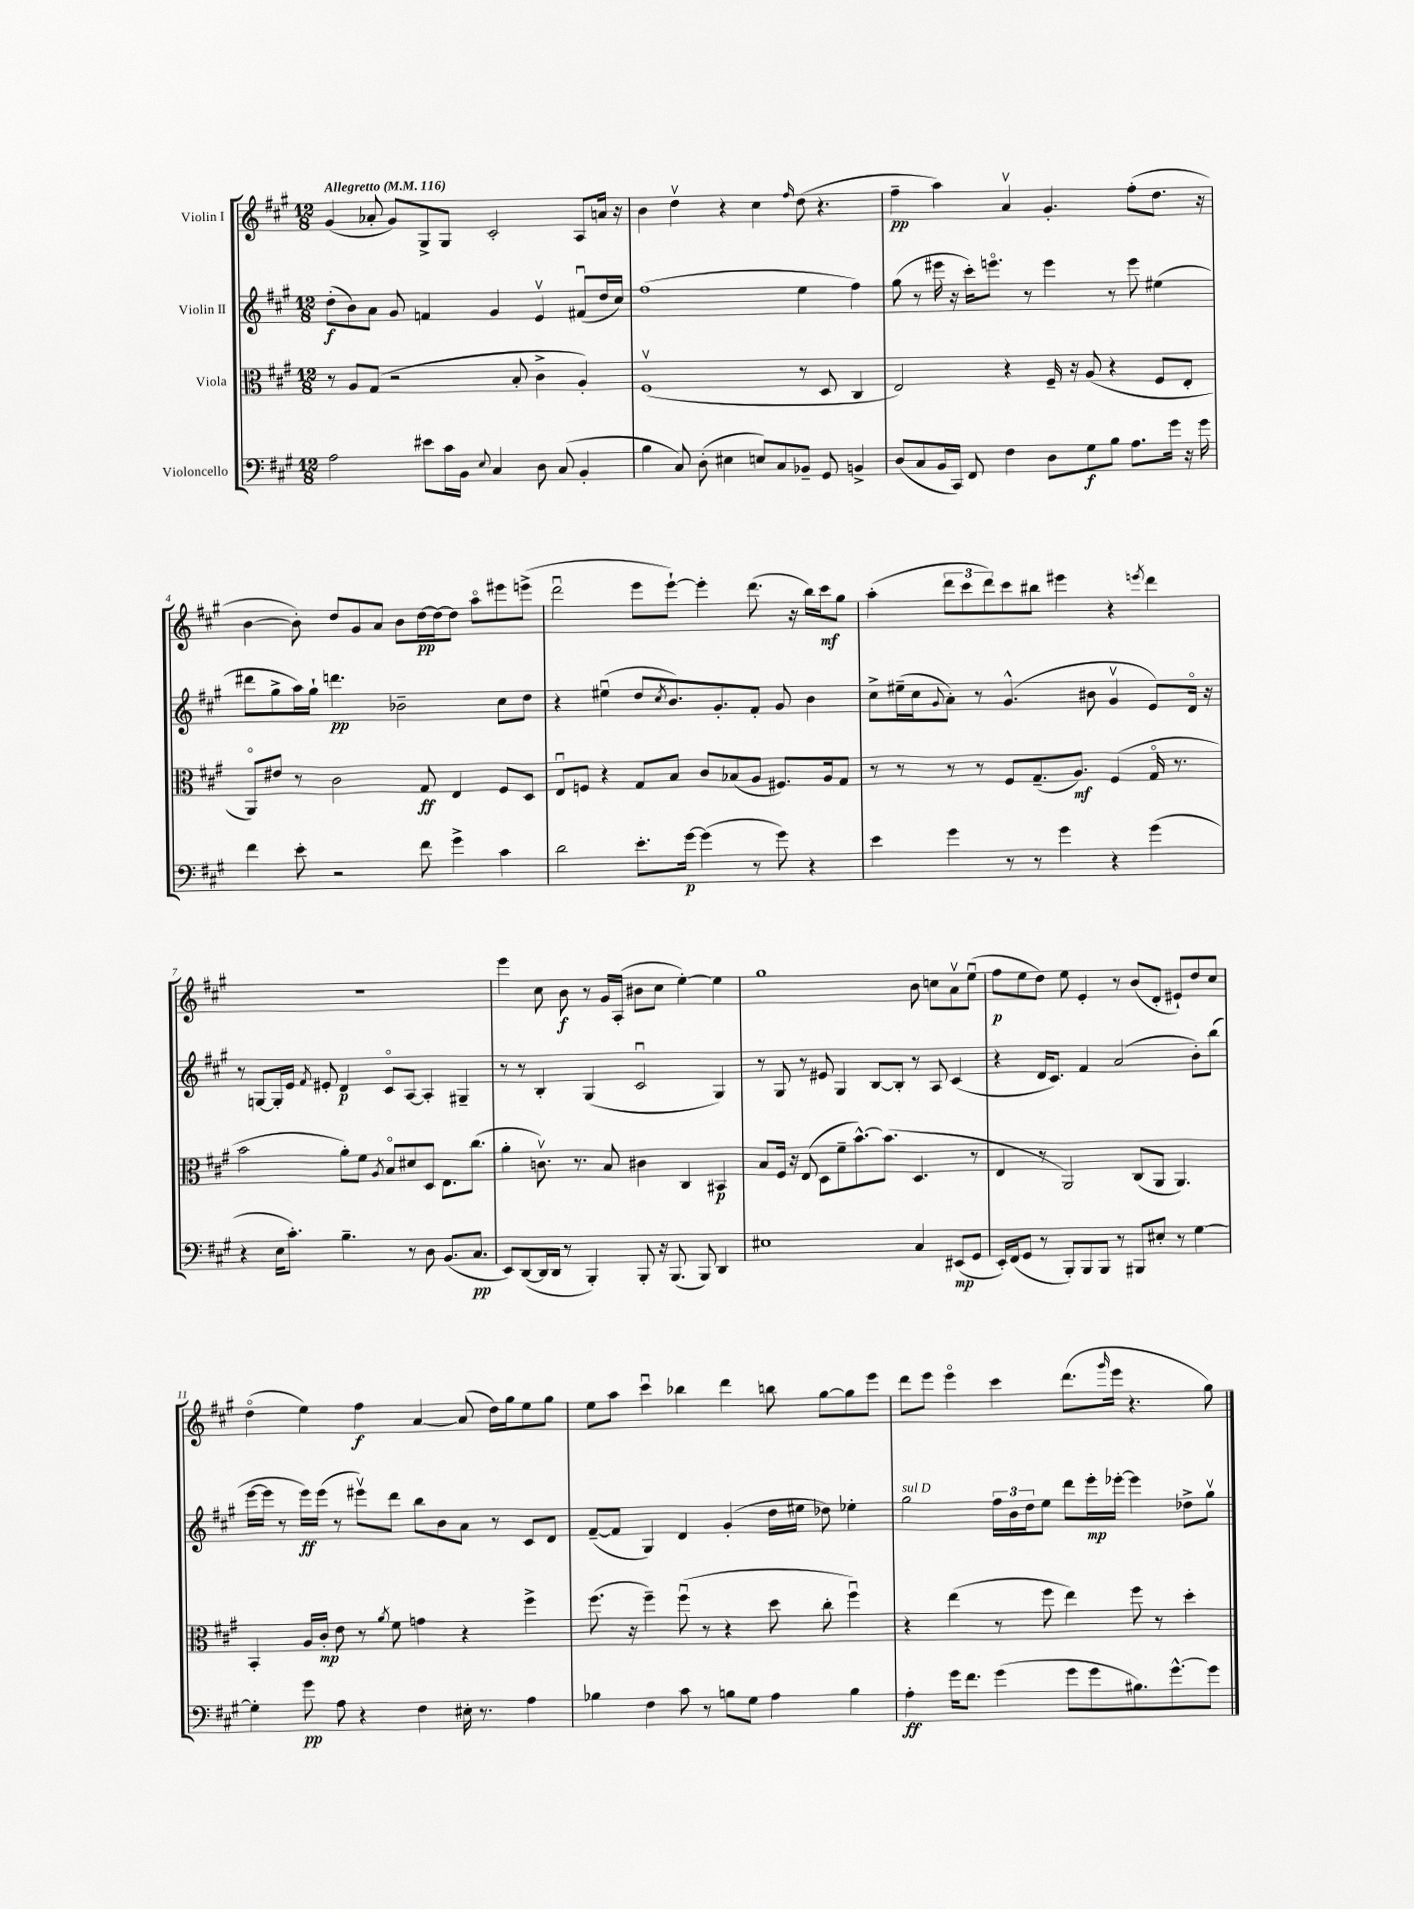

**kern	**dynam	**kern	**dynam	**kern	**dynam	**kern	**dynam
*part4	*part4	*part3	*part3	*part2	*part2	*part1	*part1
*staff4	*staff4	*staff3	*staff3	*staff2	*staff2	*staff1	*staff1
*I"Violoncello	*	*I"Viola	*	*I"Violin II	*	*I"Violin I	*
*clefF4	*	*clefC3	*	*clefG2	*	*clefG2	*
*k[f#c#g#]	*	*k[f#c#g#]	*	*k[f#c#g#]	*	*k[f#c#g#]	*
*M12/8	*	*M12/8	*	*M12/8	*	*M12/8	*
*MM116	*	*MM116	*	*MM116	*	*MM116	*
=1	=1	=1	=1	=1	=1	=1	=1
!	!	!	!	!	!	!LO:TX:a:B:t=Allegretto	!
2A\	.	8r	.	(8dd'\L	f	(4g#/	.
.	.	8A/L	.	8b\)	.	.	.
.	.	(8G#/J	.	8a\J	.	8a-X'/	.
.	.	2r	.	8g#/	.	8g#/L)	.
8e#X\L	.	.	.	4fn/	.	8G#^/	.
16c#\L	.	.	.	.	.	8G#/J	.
16BB\JJ	.	.	.	.	.	.	.
8qqE/	.	.	.	.	.	.	.
4C#/	.	.	.	4g#/	.	2c#'/	.
.	.	8B'/	.	.	.	.	.
8D\	.	4c#^\	.	4ev/	.	.	.
(8C#/	.	.	.	.	.	.	.
4BB'/	.	4A'/)	.	(8f#Xu/L	.	8A/L	.
.	.	.	.	16dd/L	.	16an/Jk	.
.	.	.	.	16cc#/JJ)	.	16r	.
=2	=2	=2	=2	=2	=2	=2	=2
4B\	.	(1F#v	.	(1ff#	.	4b\	.
8C#/)	.	.	.	.	.	4ddv\	.
(8D'\	.	.	.	.	.	.	.
4E#X\	.	.	.	.	.	4r	.
8En/L)	.	.	.	.	.	4cc#\	.
8C#/	.	.	.	.	.	.	.
.	.	.	.	.	.	16qqff#/	.
8BB-X~/J	.	8r	.	4ee\	.	(8dd\	.
8GG#/	.	8D/	.	.	.	4.r	.
4BBn^/	.	4C#/	.	4ff#\)	.	.	.
=3	=3	=3	=3	=3	=3	=3	=3
(8D/L	.	2E/)	.	(8gg#\	.	4ff#~\	pp
8C#/	.	.	.	8r	.	.	.
16BB/L	.	.	.	16eee#X\	.	4aa\)	.
16CC#/JJ)	.	.	.	16r	.	.	.
8FF#/	.	.	.	16ccc#'\KL)	.	.	.
.	.	.	.	8.eeen\J	.	.	.
4F#\	.	4r	.	.	.	4av/	.
.	.	.	.	8r	.	.	.
8D\L	.	16F#~/	.	4eee\	.	4.g#'/	.
.	.	16r	.	.	.	.	.
8G#\	f	(8A/	.	.	.	.	.
8B\J	.	4r	.	8r	.	.	.
8.A\L	.	.	.	8eee\	.	(8ff#'\L	.
.	.	8F#/L	.	(4ee#X\	.	8.dd\J	.
16g#\Jk	.	.	.	.	.	.	.
16r	.	8E'/J	.	.	.	.	.
16g#\	.	.	.	.	.	16r	.
!!LO:LB:g=z
=4	=4	=4	=4	=4	=4	=4	=4
4f#\	.	8AA/L)	.	8ddd#X\L	.	[4b\	.
.	.	8e#X/J	.	8gg#^\	.	.	.
8e'\	.	8r	.	16aa\L)	.	8b'\])	.
.	.	.	.	16gg#`\JJ	.	.	.
2r	.	2c#\	.	4.dddn\	pp	8dd/L	.
.	.	.	.	.	.	8g#/	.
.	.	.	.	.	.	8a/J	.
.	.	.	.	2b-X~\	.	8b\L	.
8f#\	.	8G#/	ff	.	.	[16dd\L	pp
.	.	.	.	.	.	16dd\J_	.
4g#^\	.	4E/	.	.	.	8dd\J]	.
.	.	.	.	.	.	8aa\L	.
4c#\	.	8F#/L	.	8cc#\L	.	8eee#X\	.
.	.	8D/J	.	8dd\J	.	(8eeen^\J	.
=5	=5	=5	=5	=5	=5	=5	=5
2d\	.	8Eu/L	.	4r	.	2dddu\	.
.	.	8Fn/J	.	.	.	.	.
.	.	4r	.	(4ee#Xu\	.	.	.
8.e'\L	.	8G#/L	.	8dd/L	.	8eee\L	.
.	.	.	.	8qcc#/	.	.	.
.	.	8B/J	.	8.b/)	.	[8eee`\J)	.
[16g#\Jk	p	.	.	.	.	.	.
(4g#\]	.	8c#/L	.	.	.	4eee'\]	.
.	.	.	.	8.g#'/	.	.	.
.	.	(8B-X/	.	.	.	.	.
8r	.	8A/J	.	8f#'/J	.	(8.ddd\	.
8g#\)	.	8.F#X/L)	.	8g#/	.	.	.
.	.	.	.	.	.	16r	.
4r	.	.	.	4b\	.	16bb\LL)	.
.	.	16A/k	.	.	.	16ccc#\J	mf
.	.	8G#/J	.	.	.	8gg#\J	.
=6	=6	=6	=6	=6	=6	=6	=6
4e\	.	8r	.	8cc#^\L	.	(4aa'\	.
.	.	8r	.	(16ee#X~\L	.	.	.
.	.	.	.	16cc#\J	.	.	.
.	.	.	.	8qqg#/	.	.	.
4g#\	.	8r	.	8a'\J)	.	12ddd\L	.
.	.	.	.	.	.	12ccc#\	.
.	.	8r	.	8r	.	.	.
.	.	.	.	.	.	12ddd\)	.
8r	.	8F#/L	.	(4.g#^^/	.	8ccc#\	.
8r	.	(8.G#~/	.	.	.	8bb#X\J	.
4g#\	.	.	.	.	.	4eee#X\	.
.	.	8.A/J)	mf	.	.	.	.
.	.	.	.	8b#X\	.	.	.
4r	.	(4F#/	.	4g#v/	.	4r	.
.	.	.	.	.	.	8qeeen/	.
(4g#\	.	16G#/	.	8e/L)	.	4ddd\	.
.	.	8.r	.	.	.	.	.
.	.	.	.	16d/Jk	.	.	.
.	.	.	.	16r	.	.	.
!!LO:LB:g=z
=7	=7	=7	=7	=7	=7	=7	=7
4r	.	2b\	.	8r	.	1.r	.
.	.	.	.	[8Gn/L	.	.	.
16E\KL	.	.	.	16G'/L]	.	.	.
8.c#'\J)	.	.	.	16e/JJ	.	.	.
.	.	.	.	8qf#/	.	.	.
.	.	.	.	8e#X'/	.	.	.
4.B~\	.	8a'\L)	.	4d/	p	.	.
.	.	8f#\J	.	.	.	.	.
.	.	8qA/	.	.	.	.	.
.	.	8B/L	.	8c#/L	.	.	.
8r	.	8d#X/	.	[8A/J	.	.	.
8D\	.	8D/J	.	4A'/]	.	.	.
(8.BB/L	.	8.E\L	.	.	.	.	.
.	.	.	.	4G#X~/	.	.	.
8.C#/J	pp	(8.cc#\J	.	.	.	.	.
=8	=8	=8	=8	=8	=8	=8	=8
8EE/L)	.	4a'\	.	8r	.	4eee\	.
([8DD/	.	.	.	8r	.	.	.
16DD/L]	.	8.cnv\)	.	4B'/	.	8cc#\	.
16DD/JJ	.	.	.	.	.	.	.
8r	.	.	.	.	.	8b\	f
.	.	8.r	.	.	.	.	.
4BBB'/)	.	.	.	(4G#/	.	8r	.
.	.	8B/	.	.	.	16g#/LL	.
.	.	.	.	.	.	(16A'/JJ	.
8BBB'/	.	4c#X\	.	2c#u/	.	8b#X\L	.
16r	.	.	.	.	.	8cc#\J	.
(8.BBB/	.	.	.	.	.	.	.
.	.	4C#/	.	.	.	[4ee'\)	.
8BBB/)	.	.	.	.	.	.	.
4DD/	.	4BB#X/	p	4G#/)	.	4ee\]	.
=9	=9	=9	=9	=9	=9	=9	=9
1E#X	.	8B/L	.	8r	.	1gg#	.
.	.	16F#/Jk	.	8G#/	.	.	.
.	.	16r	.	.	.	.	.
.	.	(8E/	.	8r	.	.	.
.	.	8D\L	.	8e#X/	.	.	.
.	.	8f#~\	.	4G#/	.	.	.
.	.	[8.b^^\)	.	.	.	.	.
.	.	.	.	[8B/L	.	.	.
.	.	(8.b\J]	.	.	.	.	.
.	.	.	.	8B'/J]	.	.	.
4C#/	.	4.D/	.	8r	.	8b\	.
.	.	.	.	8A/	.	8ccn\L	.
(8EE#X/L	mp	.	.	(4c#/	.	8av\	.
8GG#/J	.	8r	.	.	.	(8eeu\J	.
=10	=10	=10	=10	=10	=10	=10	=10
16EE'/LL)	.	4E/	.	4r	.	8ff#\L	p
(16FF#/J	.	.	.	.	.	.	.
8GG#/J	.	.	.	.	.	8ee\	.
8r	.	8r	.	16d/KL	.	8dd\J)	.
.	.	.	.	8.c#/J)	.	.	.
8BBB'/L)	.	2AA/)	.	.	.	8ee\	.
8BBB/	.	.	.	4f#/	.	4e'/	.
8BBB/J	.	.	.	.	.	.	.
8r	.	.	.	(2a/	.	8r	.
8BBB#X/L	.	(8C#/L	.	.	.	(8b/L	.
8E#X'/J	.	8AA/J	.	.	.	8d'/J	.
8r	.	4.AA/)	.	.	.	8e#X`/L)	.
[4G#\	.	.	.	8b'\L)	.	8dd/	.
.	.	.	.	(8bb\J	.	8cc#/J	.
!!LO:LB:g=z
=11	=11	=11	=11	=11	=11	=11	=11
4G#'\]	.	4BB'/	.	[16eee\LL	.	(4dd\	.
.	.	.	.	16eee\JJ]	.	.	.
.	.	.	.	8r	.	.	.
8g#\	pp	16A/LL	.	16eee\LL)	ff	4ee\)	.
.	.	16c#'/JJ	mp	(16eee\JJ	.	.	.
8A\	.	8e\	.	8r	.	.	.
4r	.	8r	.	8eee#Xv\L)	.	4ff#\	f
.	.	8qa/	.	.	.	.	.
.	.	8f#\	.	8ddd\J	.	.	.
4F#\	.	4gn\	.	8bb\L	.	[4a/	.
.	.	.	.	8b\	.	.	.
16E#X'\	.	4r	.	8a\J	.	(8a/]	.
8.r	.	.	.	.	.	.	.
.	.	.	.	8r	.	16dd\LL)	.
.	.	.	.	.	.	16gg#\J	.
4A\	.	4ff#^\	.	8c#/L	.	8ee\	.
.	.	.	.	8d/J	.	8gg#\J	.
=12	=12	=12	=12	=12	=12	=12	=12
4B-X\	.	(8.ff#\	.	([8f#~/L	.	8ee\L	.
.	.	.	.	8f#/J]	.	8aa\J	.
.	.	16r	.	.	.	.	.
4F#\	.	4ff#~\)	.	4G#/)	.	4ccc#u\	.
8c#\	.	(8ff#u\	.	4d/	.	4bb-X\	.
8r	.	8r	.	.	.	.	.
8Bn\L	.	4r	.	(4g#'/	.	4ddd\	.
8G#\J	.	.	.	.	.	.	.
4A\	.	8dd\	.	16dd\LL	.	8bbn\	.
.	.	.	.	16ee#X\JJ	.	.	.
.	.	8cc#'\	.	8dd-X\)	.	[8gg#\L	.
4B\	.	4ff#u\)	.	4ee-X'\	.	8gg#\]	.
.	.	.	.	.	.	8eee\J	.
=13	=13	=13	=13	=13	=13	=13	=13
!	!	!	!	!LO:TX:a:i:t=sul D	!	!	!
4A'\	ff	4r	.	2gg#\	.	8ddd\L	.
.	.	.	.	.	.	8eee\J	.
16g#\KL	.	(4ee\	.	.	.	4eee\	.
8.f#\J	.	.	.	.	.	.	.
(4g#\	.	8r	.	24ff#\LL	.	4ccc#\	.
.	.	.	.	24b\	.	.	.
.	.	.	.	24dd\J	.	.	.
.	.	8ff#\	.	8ee\J	.	.	.
8g#\L	.	4ee\)	.	8ddd\L	.	(8.ddd\L	.
8g#\	.	.	.	16eee'\L	mp	.	.
.	.	.	.	.	.	16qqggg#/	.
.	.	.	.	[16eee-X'\JJ	.	16eee\Jk	.
8.B#X\)	.	8ff#\	.	4eee-\]	.	4.r	.
.	.	8r	.	.	.	.	.
[8.g#^^\	.	.	.	.	.	.	.
.	.	4dd'\	.	8dd-X^\L	.	.	.
8g#\J]	.	.	.	8gg#v\J	.	8gg#\)	.
==	==	==	==	==	==	==	==
*-	*-	*-	*-	*-	*-	*-	*-
